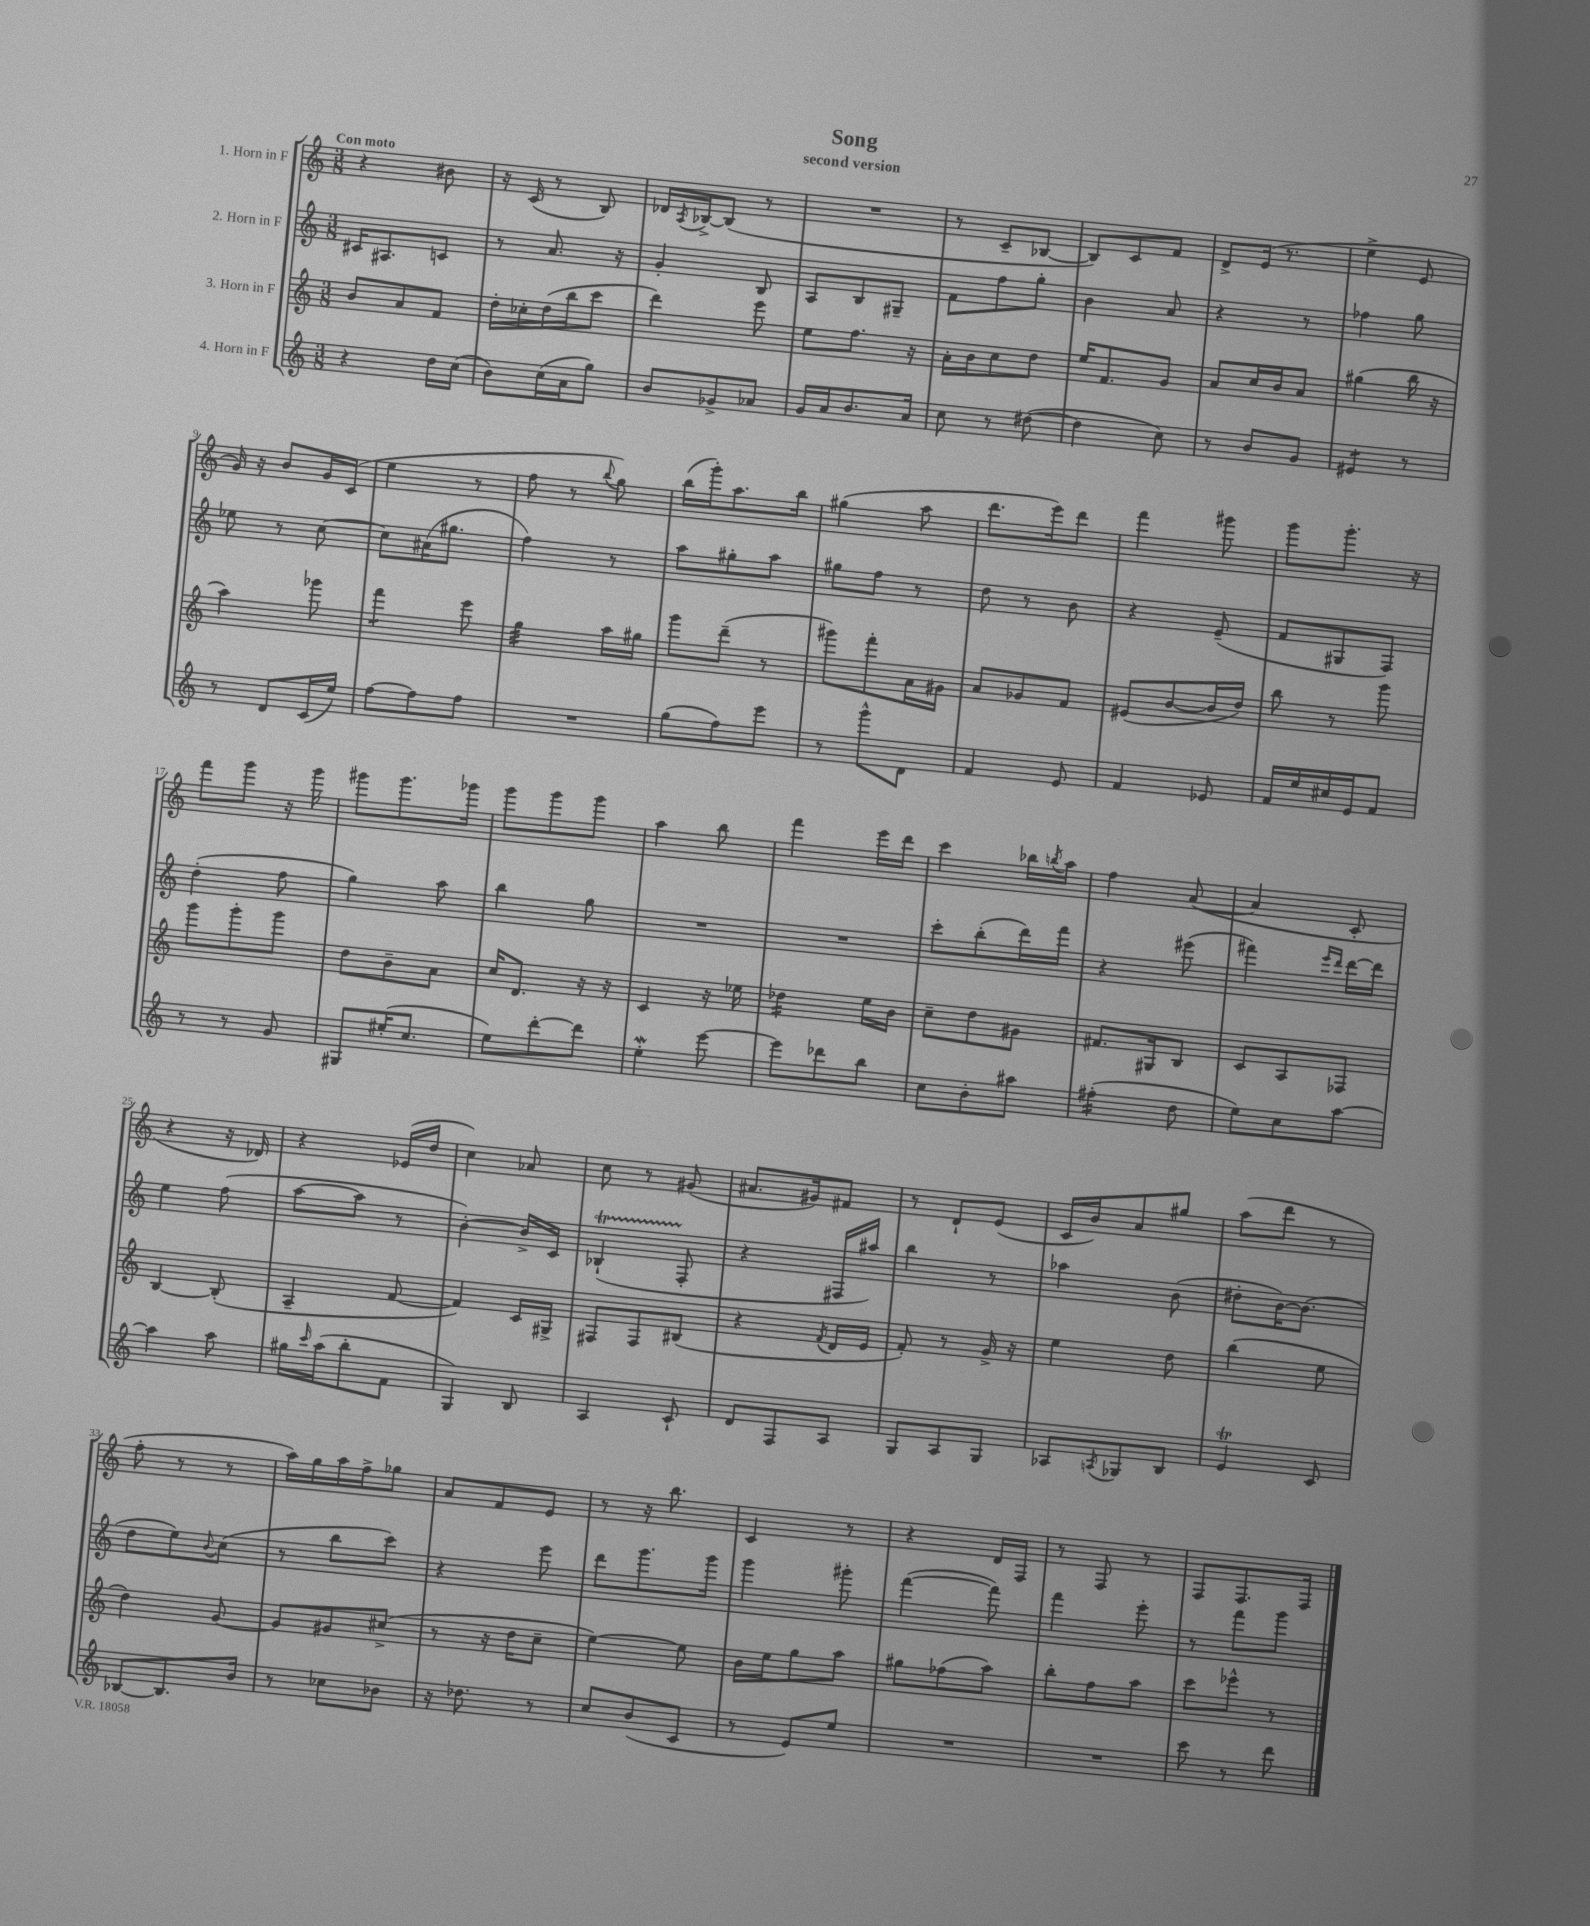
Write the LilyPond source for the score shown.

\header { title = "Song" subtitle = "second version" }
<<
\new StaffGroup <<
\new Staff = "s0" \with { instrumentName = "1. Horn in F" } {
    \clef treble \key c \major \numericTimeSignature \time 3/8 \tempo "Con moto"
    r4 bis'8 |
    r16 c'16( r8 b8) |
    des'16 \acciaccatura { a8 } bes16~-> bes8( r8 |
    R4. |
    r8 c'8-- bes8~ |
    bes8) c'8 f'8 |
    d'8-> e'16( r8. |
    e''4-> e'8 |
    g'16) r16 b'8 g'16 c'16( |
    e''4 r8 |
    f''8 r8 \appoggiatura { b''8 } g''8) |
    b''16( g'''16-.) a''8. b''16 |
    gis''4( a''8 |
    d'''8. e'''16) d'''8 |
    f'''4 gis'''8 |
    g'''8 g'''8.-. r16 |
    f'''8 g'''8 r16 g'''16 |
    gis'''8 gis'''8. ges'''16 |
    g'''8 g'''8 g'''8 |
    a''4 b''8 |
    f'''4 e'''16 d'''16 |
    c'''4 bes''16 \acciaccatura { b''8 } a''16 |
    f''4 a'8~( |
    a'4 c'8-. |
    r4 r16 des'16) |
    r4 ees'16( d''16 |
    c''4) aes'8 |
    c''8 r8 gis'8( |
    ais'8. gis'16) fis'8 |
    r8 d'8-! e'8( |
    c'16 b'16) a'8 gis''8 |
    a''8( d'''8 r8 |
    f''8-. r8 r8 |
    a''16) g''16 a''16 f''16-> ges''8 |
    a'8 f'8 e'8 |
    r8 r16 b''8. |
    c'4 r8 |
    r4 d'16 f16 |
    r8 f8 r8 |
    f8 f8. f16 \bar "|." |
}
\new Staff = "s1" \with { instrumentName = "2. Horn in F" } {
    \clef treble \key c \major \numericTimeSignature \time 3/8
    cis'16 ais8. c'8 |
    r8 a'8. r16 |
    g'4-. b8 |
    a8 b8 gis8-- |
    f'8 f''8 g''8-. |
    b'4 a'8 |
    r4 r8 |
    fes''4 g''8 |
    ees''8 r8 c''8~ |
    c''8 ais'16( gis''8. |
    f''4) r8 |
    a''8 gis''8-. a''8 |
    gis''8 f''8 r8 |
    d''8 r8 b'8 |
    r4 e'8--( |
    f'8 gis8 f8) |
    d''4-.( f''8 |
    g''4) a''8 |
    b''4 g''8 |
    R4. |
    R4. |
    c'''8-. b''8-.( d'''16) f'''16 |
    r4 eis'''8( |
    fis'''4) \grace { e'''16 d'''16 } d'''16~ d'''16 |
    e''4 f''8( |
    a''8~ a''8 r8 |
    b'4~-.) b'16-> c'16 |
    bes4-!\startTrillSpan( f8-.\stopTrillSpan |
    r4 fis16 ais''16) |
    b''4 r8 |
    aes''4 b'8( |
    dis''8-. b'16~) b'8.( |
    d''8 e''8) \appoggiatura { b'8 } c''8( |
    r8 b''8 c'''8) |
    r4 e'''8 |
    d'''8 g'''8. g'''16 |
    g'''4 gis'''8-. |
    f'''4~( f'''8) |
    f'''4 e'''8-. |
    r8 f'''8 g'''8 \bar "|." |
}
\new Staff = "s2" \with { instrumentName = "3. Horn in F" } {
    \clef treble \key c \major \numericTimeSignature \time 3/8
    b'8 a'8 f'8 |
    d''16-. ces''16-. d''16( b''16 c'''8 |
    d'''4) e'''8 |
    e''8 f''8. r16 |
    a'16-. b'16 c''8 d''8 |
    e''16 f'8. g'8 |
    a'8 c''16 b'16 a'8 |
    gis''4( b''16 r16 |
    a''4) ges'''8 |
    f'''4:8 e'''8 |
    g''4:32 a''16 gis''16 |
    g'''8 d'''8--( r8 |
    gis'''8) f'''8-. a'16 gis'16 |
    a'8 ges'8 f'8 |
    eis'8( b'8~ b'16 d''16) |
    b''8 r8 g'''8 |
    g'''8 g'''8-. g'''8 |
    d''8 b'8-- a'8 |
    c''16 d'8. r16 r16 |
    c'4 r16 ees''16 |
    des''4:16 e''16 b'16 |
    c''8-- d''8 gis'8 |
    fis'8. gis16 b8 |
    c'8 a8 fes8 |
    b4~ b8-.( |
    a4-- f'8~ |
    f'4) c'16 gis16-> |
    fis8 fis8 bis8( |
    r4 \acciaccatura { f'8 } d'16 e'16 |
    f'8-.) r8 g'16-> r16 |
    e''4 d''8 |
    b''4( e''8 |
    d''4) g'8~ |
    g'8 gis'8 cis''8->( |
    r8 r16 d''16 c''8-- |
    e''4~) e''8 |
    b'16 e''16 g''8 a''8 |
    gis''8 fes''8( a''8) |
    b''8-. f''8 a''8 |
    c'''8 ees'''8-^ r8 \bar "|." |
}
\new Staff = "s3" \with { instrumentName = "4. Horn in F" } {
    \clef treble \key c \major \numericTimeSignature \time 3/8
    r4 d''16 c''16( |
    b'8) c''16( a'16 g''8) |
    b'8 ges'8-> aes'8 |
    g'16 a'16 b'8. a'16 |
    c''8 r8 dis''8~( |
    dis''4 c''8) |
    r8 b'8 g'8 |
    eis'4:8 r8 |
    r8 d'8 c'16( e''16) |
    f''8~ f''8 f''8 |
    R4. |
    g''8( f''8) e'''8 |
    r8 g'''8-^ d'8 |
    f'4 e'8 |
    f'4 ees'8 |
    f'16 e''16 cis''16 e'16 f'8 |
    r8 r8 g'8 |
    gis8 eis''16-.( c''8. |
    e''8) d'''8~-. d'''8 |
    e''4-.\mordent e'''8~ |
    e'''8 des'''8 b''8 |
    c''8 b'8-. ais''8 |
    fis''4:16-.( d''8 |
    e''8) c''8 a''8~ |
    a''4 a''8 |
    gis''16 \grace { c'''16 } a''16( b''8-. f'8 |
    g4) b8 |
    a4 c'8-! |
    d'8 f8 a8 |
    g8 a8 g8 |
    aes8 \acciaccatura { a8 } ges8 b8 |
    e'4\trill c'8 |
    bes8~ bes8. b'16 |
    r8 ces''8 bes'8 |
    r16 des''8. r8 |
    c''8 b'8( c'8 |
    r8 e'8) e''8 |
    R4. |
    R4. |
    c'''8 r8 d'''8 \bar "|." |
}
>>
>>
